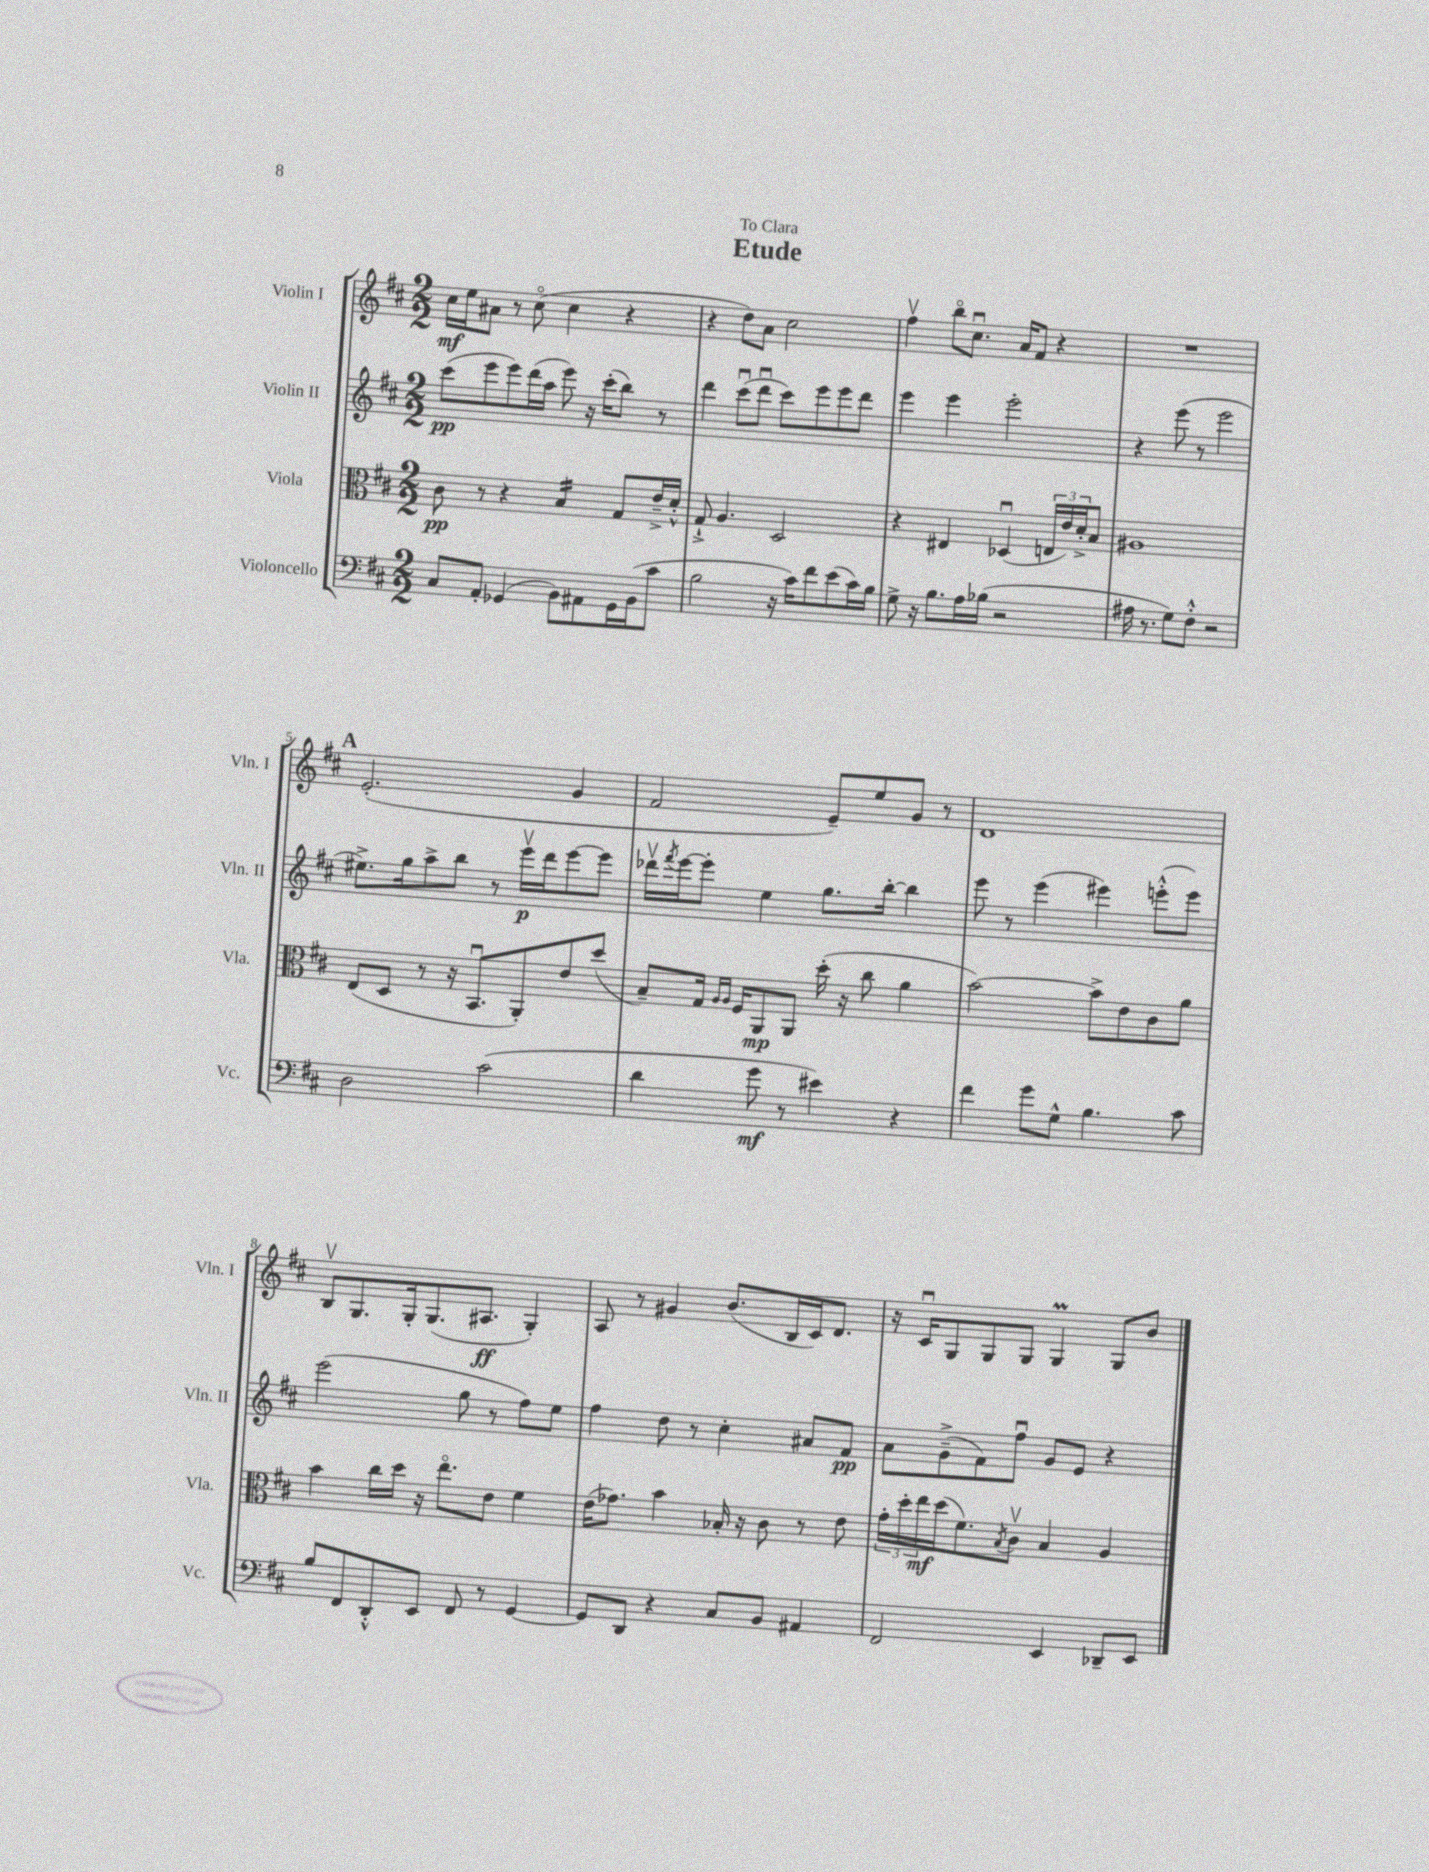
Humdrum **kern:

**kern	**kern	**kern	**kern
*staff4	*staff3	*staff2	*staff1
*clefF4	*clefC3	*clefG2	*clefG2
*k[f#c#]	*k[f#c#]	*k[f#c#]	*k[f#c#]
*M2/2	*M2/2	*M2/2	*M2/2
8C#	8c#	(8ccc#	16cc#
.	.	.	16ee
8AA'	8r	8eee	8a#
(4GG-	4r	8eee)	8r
.	.	(16ddd	(8cc#o
.	.	16aa	.
8BB)	4B	8eee)	4cc#
8AA#	.	16r	.
.	.	(16ccc#'	.
16GG-	8G	8bb)	4r
(16BB	.	.	.
8c#	16e~^	8r	.
.	16d'^^	.	.
=	=	=	=
2B	8G`^	4ddd	4r
.	4.A	.	.
.	.	(8ccc#u	8dd)
.	.	8dddu	8a
16r	2D	8ccc#)	2cc#
16c#)	.	.	.
8f#	.	8eee	.
(8e	.	8eee	.
16c#)	.	8ddd	.
16B	.	.	.
=	=	=	=
8G^	4r	4eee	4ff#v
16r	.	.	.
8.B	.	.	.
.	4E#	4eee	8bbo
16A	.	.	8.cc#u
(16B-	.	.	.
2r	(4D-u	2eee'	.
.	.	.	16a
.	.	.	8f#
.	24E	.	4r
.	24e)	.	.
.	24d'^	.	.
.	8B	.	.
=	=	=	=
16A#	1A#	4r	1r
8.r	.	.	.
8G)	.	(8eee	.
8F#'^^	.	8r	.
2r	.	2eee	.
=	=	=	=
2D	(8E	8.ee#^)	(2.e'
.	8D	.	.
.	.	16gg	.
.	8r	8aa^	.
.	16r	8bb	.
.	8.BBu	.	.
(2c#	.	8r	.
.	8AA')	16eeev	.
.	.	16ddd	.
.	8e	[8eee	4g
.	(8dd	8eee]	.
=	=	=	=
4d	8B~)	16ddd-v	2f#
.	.	8qfff#	.
.	.	[16eee	.
.	16G	8eee']	.
.	16qqA	.	.
.	16qqA	.	.
.	16F#	.	.
8g	8AA	4ee	.
8r	8AA	.	.
4e#)	(16dd'	8.gg	8e~)
.	16r	.	.
.	8cc#	.	8ee
.	.	[16bb'	.
4r	4a	4bb]	8g
.	.	.	8r
=	=	=	=
4f#	[2b)	8eee	1d
.	.	8r	.
8g	.	(4eee	.
8G^^	.	.	.
4.B	8b^]	4eee#)	.
.	8e	.	.
.	8c#	(8eee'^^	.
8c#	8a	8eee)	.
=	=	=	=
8B	4b	(2eee	8Bv
8FF#	.	.	8.G
8DD'^^	16cc#	.	.
.	16dd	.	16G'
8EE	16r	.	(8.G
.	8.eeo	.	.
8FF#	.	8gg	.
.	.	.	8.A#
8r	8e	8r	.
[4GG	4f#	8ff#)	4G')
.	.	8ee	.
=	=	=	=
8GG]	(16e	4ff#	8A
.	8.g-)	.	.
8DD	.	.	8r
4r	4b	8dd	4g#
.	.	8r	.
8C#	16B-'	4cc#'	(8.b
.	16r	.	.
8BB	8c#	.	.
.	.	.	16B
4AA#	8r	8a#	16c#)
.	.	.	8.d
.	8e	8f#	.
=	=	=	=
2FF#	24g'	8a	16r
.	24dd'	.	.
.	.	.	16c#u
.	24ee	.	.
.	(16dd	(8g~^	8G
.	8.f#)	.	.
.	.	8f#)	8G
.	8qB	.	.
.	8c#v	8ff#u	8G
4EE	4B	8g	4G
.	.	8e	.
8DD-~	4A	4r	8G
8EE	.	.	8b
==	==	==	==
*-	*-	*-	*-
